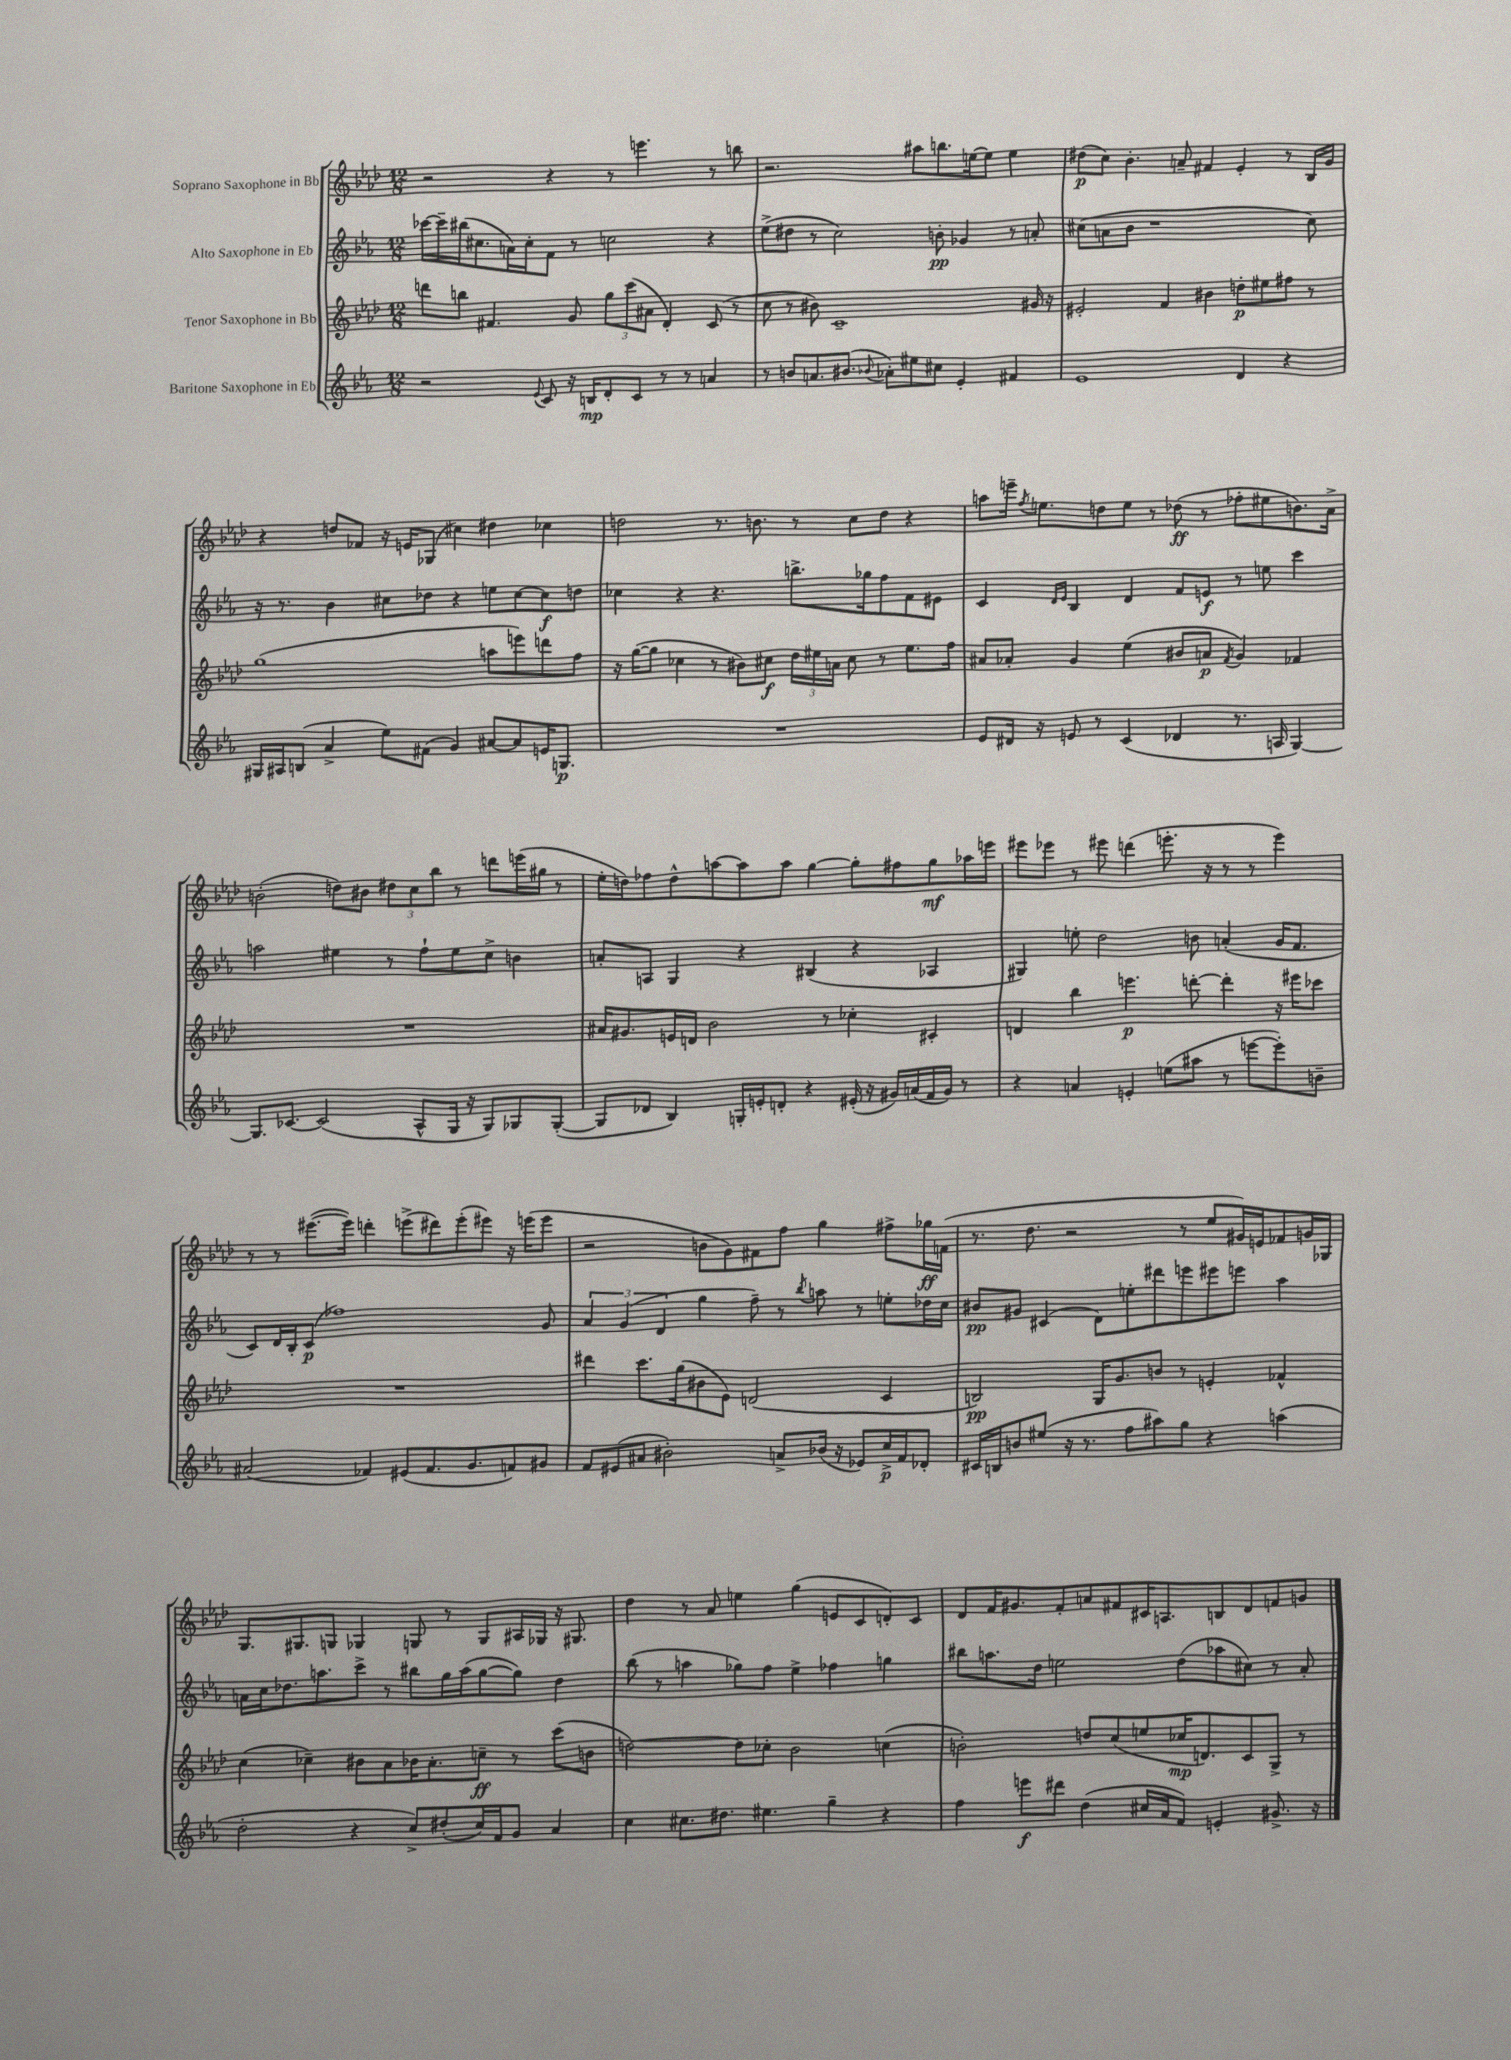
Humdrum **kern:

**kern	**dynam	**kern	**dynam	**kern	**dynam	**kern	**dynam
*part4	*part4	*part3	*part3	*part2	*part2	*part1	*part1
*staff4	*staff4	*staff3	*staff3	*staff2	*staff2	*staff1	*staff1
*I"Baritone Saxophone in Eb	*	*I"Tenor Saxophone in Bb	*	*I"Alto Saxophone in Eb	*	*I"Soprano Saxophone in Bb	*
*clefG2	*	*clefG2	*	*clefG2	*	*clefG2	*
*k[b-e-a-]	*	*k[b-e-a-d-]	*	*k[b-e-a-]	*	*k[b-e-a-d-]	*
*M12/8	*	*M12/8	*	*M12/8	*	*M12/8	*
=74	=74	=74	=74	=74	=74	=74	=74
2r	.	8dddn\L	.	[16ccc-X\LL	.	2r	.
.	.	.	.	16ccc-~\]	.	.	.
.	.	8bbn\J	.	(16bb#X\J	.	.	.
.	.	.	.	8.cc#X\	.	.	.
.	.	4.f#X/	.	.	.	.	.
.	.	.	.	16an\L)	.	.	.
.	.	.	.	16cc#'\J	.	.	.
8qqe-/	.	.	.	.	.	.	.
8c/	.	.	.	8f\J	.	4r	.
16r	.	8g/	.	8r	.	.	.
16Bn/KL	mp	.	.	.	.	.	.
8d'/	.	12gg\L	.	2ccn\	.	8r	.
.	.	(12ccc\	.	.	.	.	.
8c/J	.	.	.	.	.	4.eeen\	.
.	.	12a#X\J	.	.	.	.	.
8r	.	4d-'/)	.	.	.	.	.
8r	.	.	.	.	.	.	.
4an/	.	(8c/	.	4r	.	8r	.
.	.	8r	.	.	.	8bbn\	.
=75	=75	=75	=75	=75	=75	=75	=75
8r	.	8cc\	.	(8ee-^\L	.	2.r	.
8bn/L	.	8r	.	8dd#X\J	.	.	.
8.an/	.	8b#X\)	.	8r	.	.	.
.	.	1c~	.	2cc\)	.	.	.
(8.b#X/J	.	.	.	.	.	.	.
8qqb-X/	.	.	.	.	.	.	.
8a-X'\L)	.	.	.	.	.	.	.
8ee#X\	.	.	.	.	.	8aa#X\L	.
8cc#X\J	.	.	.	8bn'\	pp	8.bbn\	.
4e-'/	.	.	.	4g-X/	.	.	.
.	.	.	.	.	.	[16een\k	.
.	.	.	.	.	.	8ee\J]	.
4f#X/	.	.	.	8r	.	4ee\	.
.	.	16g#X/	.	8an'/	.	.	.
.	.	16r	.	.	.	.	.
=76	=76	=76	=76	=76	=76	=76	=76
1e-	.	2e#X'/	.	(8cc#X\L	.	(8dd#X\L	p
.	.	.	.	8an\	.	8cc\J)	.
.	.	.	.	8b-\J	.	4.b-'\	.
.	.	.	.	1r	.	.	.
.	.	4f/	.	.	.	.	.
.	.	.	.	.	.	8an~/	.
.	.	4b#X\	.	.	.	4f#X/	.
4d/	.	8ddn'\L	p	.	.	4e-'/	.
.	.	8ee#X\	.	.	.	.	.
4r	.	8ff#X\J	.	.	.	8r	.
.	.	8r	.	8cc#\)	.	16B-/LL	.
.	.	.	.	.	.	16g/JJ	.
!!LO:LB:g=z
=77	=77	=77	=77	=77	=77	=77	=77
16G#X/LL	.	(1gg	.	16r	.	4r	.
16A#X/J	.	.	.	8.r	.	.	.
(8Bn/J	.	.	.	.	.	.	.
4a-^/	.	.	.	4b-\	.	8ddn/L	.
.	.	.	.	.	.	8f-X/J	.
8ee-\L)	.	.	.	8cc#X\L	.	16r	.
.	.	.	.	.	.	16en/KL	.
(8f#X\J	.	.	.	8dd-X\J	.	(8G-X/J	.
4g/)	.	.	.	4r	.	4cc#X\)	.
[8a#X/L	.	8aan\L	.	8een\L	.	4dd#X\	.
8a#/]	.	8eeen\)	.	[8cc#\	.	.	.
16en/K	.	8dddn\	.	8cc#\]	f	4cc-X\	.
8.Gn/J	p	.	.	.	.	.	.
.	.	8ff\J	.	8ddn\J	.	.	.
=78	=78	=78	=78	=78	=78	=78	=78
1.r	.	16r	.	4cc-X\	.	2ddn\	.
.	.	([16gg\KL	.	.	.	.	.
.	.	8gg\J]	.	.	.	.	.
.	.	4cc-X\	.	4r	.	.	.
.	.	8r	.	4.r	.	8.r	.
.	.	8b#X\L)	.	.	.	.	.
.	.	.	.	.	.	8.bn\	.
.	.	8cc#X\J	f	.	.	.	.
.	.	24dd-\LL	.	8.bbn^\L	.	8r	.
.	.	24ee#X\	.	.	.	.	.
.	.	24an\JJ	.	.	.	.	.
.	.	8cc#\	.	.	.	8cc\L	.
.	.	.	.	16gg-X\k	.	.	.
.	.	8r	.	8ff\	.	8dd\J	.
.	.	8.ee#\L	.	8f\	.	4r	.
.	.	.	.	8e#X\J	.	.	.
.	.	16ff\Jk	.	.	.	.	.
=79	=79	=79	=79	=79	=79	=79	=79
8e-/L	.	8a#X/L	.	4c/	.	8aan\L	.
16d#X/Jk	.	8a-X'/J	.	.	.	16eeen~\Jk	.
.	.	.	.	.	.	8qff/	.
16r	.	.	.	.	.	8.een\L	.
.	.	.	.	16qqd/LL	.	.	.
.	.	.	.	16qqe-/JJ	.	.	.
8en/	.	4g/	.	4B-/	.	.	.
8r	.	.	.	.	.	8ddn\	.
(4c/	.	(4ee-\	.	4d/	.	8ee\J	.
.	.	.	.	.	.	8r	.
4d-X/	.	8b#X/L	.	8f/L	.	(8dd-X\	ff
.	.	8an/J	p	8en/J	f	8r	.
.	.	8qf/	.	.	.	.	.
8.r	.	4g/)	.	8r	.	8ff-X'\L	.
.	.	.	.	8een\	.	8ee#X\	.
16An/	.	.	.	.	.	.	.
[4G/)	.	4f-X/	.	4ccc\	.	8.bn\)	.
.	.	.	.	.	.	16a-^\Jk	.
!!LO:LB:g=z
=80	=80	=80	=80	=80	=80	=80	=80
8.G/L]	.	1.r	.	2aan\	.	(2bn'\	.
[8.c-X/J	.	.	.	.	.	.	.
(2c-/]	.	.	.	.	.	.	.
.	.	.	.	4ee#X\	.	8ddn\L)	.
.	.	.	.	.	.	8b#X\J	.
.	.	.	.	8r	.	12dd#X\L	.
.	.	.	.	.	.	12cc\	.
8A-^^/L	.	.	.	8ff`\L	.	.	.
.	.	.	.	.	.	12bb-\J	.
16G/Jk	.	.	.	8ee#\	.	8r	.
16r	.	.	.	.	.	.	.
8G/L)	.	.	.	8cc^\J	.	8dddn\L	.
8G-X/	.	.	.	4bn\	.	(16eeen\L	.
.	.	.	.	.	.	16gg#X\JJ	.
([8G-'/J	.	.	.	.	.	8r	.
=81	=81	=81	=81	=81	=81	=81	=81
8G-/L]	.	16a#X/KL	.	8an'/L	.	16ee-'\LL	.
.	.	8.g#X/	.	.	.	16ddn\J)	.
8d-X/J	.	.	.	8An/J	.	8ff-X\	.
4B-/)	.	16en/L	.	4G/	.	8dd^^\	.
.	.	16dn/JJ	.	.	.	.	.
.	.	2b-\	.	.	.	[8aan\	.
16Gn'/LL	.	.	.	4r	.	8aa\]	.
16en'/J	.	.	.	.	.	.	.
8dn'/J	.	.	.	.	.	8aa\J	.
4r	.	.	.	(4B#X/	.	[4gg\	.
.	.	8r	.	.	.	.	.
(16e#X'/	.	4cc-X'\	.	4r	.	8gg'\L]	.
16r	.	.	.	.	.	.	.
16g#X/LL)	.	.	.	.	.	8ff#X\	.
(16an/	.	.	.	.	.	.	.
16f/	.	4c#X'/	.	4A-X/	.	8gg\	mf
16g#/JJ)	.	.	.	.	.	.	.
8r	.	.	.	.	.	16aa-X\L	.
.	.	.	.	.	.	16eeen\JJ	.
=82	=82	=82	=82	=82	=82	=82	=82
4r	.	4dn/	.	4G#X/)	.	8eee#X\L	.
.	.	.	.	.	.	8eee-X\J	.
4an/	.	4bb-\	.	8een'\	.	8r	.
.	.	.	.	2dd\	.	8eee#X\	.
4en'/	.	4.eeen\	p	.	.	(4dddn\	.
(8een\L	.	.	.	.	.	8.eeen'\	.
8aa#X\J	.	[8dddn'\	.	8bn\	.	.	.
.	.	.	.	.	.	16r	.
8r	.	4ddd'\]	.	(4an'/	.	8r	.
[8eeen\L	.	.	.	.	.	8r	.
8eee'\])	.	16r	.	16g/KL	.	4eee\)	.
.	.	16eee#X\KL	.	8.f/J	.	.	.
8bn~\J	.	8ccc-X\J	.	.	.	.	.
!!LO:LB:g=z
=83	=83	=83	=83	=83	=83	=83	=83
(2a#X/	.	1.r	.	8c/L)	.	8r	.
.	.	.	.	16d/L	.	8r	.
.	.	.	.	16B-'/J	.	.	.
.	.	.	.	(8c/J	p	([8.eee#X\L	.
.	.	.	.	1ff-X)	.	.	.
.	.	.	.	.	.	16eee#\Jk])	.
4f-X/)	.	.	.	.	.	4dddn'\	.
(8e#X/L	.	.	.	.	.	(8eeen^\L	.
8.f-/	.	.	.	.	.	8ddd#X\)	.
.	.	.	.	.	.	(8eee'\	.
8.g/	.	.	.	.	.	.	.
.	.	.	.	.	.	8eee#X\J)	.
8fn/)	.	.	.	.	.	16r	.
.	.	.	.	.	.	(16eeen\KL	.
8g#X/J	.	.	.	8g/	.	8eee\J	.
=84	=84	=84	=84	=84	=84	=84	=84
8f/L	.	4ddd#X\	.	6a-/	.	2r	.
(8e#X/	.	.	.	.	.	.	.
.	.	.	.	(6g/	.	.	.
8a#X/J	.	8.ccc\L	.	.	.	.	.
.	.	.	.	6d/	.	.	.
2b#X'\)	.	.	.	.	.	.	.
.	.	(16gg\k	.	.	.	.	.
.	.	8b#X\	.	4gg\	.	8bn\L	.
.	.	8e-\J)	.	.	.	8g\)	.
.	.	(2dn/	.	8ff~\)	.	8f#X\	.
8an^/L	.	.	.	8r	.	8ff\J	.
.	.	.	.	8qbb-/	.	.	.
(16b-X/Jk	.	.	.	8aan\	.	4gg\	.
16r	.	.	.	.	.	.	.
8e-X/L)	.	.	.	8r	.	.	.
16cc^/L	p	4c/	.	8een'\L	.	8ff#X^\L	.
16f/J	.	.	.	.	.	.	.
8d-X'/J	.	.	.	16dd-X\L	.	16gg-X\L	ff
.	.	.	.	16cc\JJ	.	(16fn\JJ	.
=85	=85	=85	=85	=85	=85	=85	=85
16c#X/LL	.	2Bn/)	pp	8b#X/L	pp	8.r	.
16Bn/J	.	.	.	.	.	.	.
8bn/	.	.	.	8g#X/J	.	.	.
.	.	.	.	.	.	8.dd-\	.
(8ee#X/J	.	.	.	(4c#X/	.	.	.
16r	.	.	.	.	.	2r	.
8.r	.	.	.	.	.	.	.
.	.	16G/KL	.	8d\L)	.	.	.
.	.	8.g/	.	.	.	.	.
8ff\L	.	.	.	8een'\	.	.	.
8aa#X\)	.	8bn/J	.	8ddd#X\	.	.	.
8gg\J	.	8r	.	8eeen\	.	8r	.
4r	.	4en'/	.	8eee#X\	.	8ee-/L	.
.	.	.	.	8eeen\J	.	16g#X/L)	.
.	.	.	.	.	.	16en/J	.
(4aan\	.	4f-X^^/	.	4aa-\	.	8f-X/	.
.	.	.	.	.	.	16gn/L	.
.	.	.	.	.	.	16G-X/JJ	.
!!LO:LB:g=z
=86	=86	=86	=86	=86	=86	=86	=86
2dd'\	.	(4cc\	.	16an\LL	.	8.G/L	.
.	.	.	.	16cc\J	.	.	.
.	.	.	.	8.dd-X\	.	.	.
.	.	.	.	.	.	8.G#X/	.
.	.	4cc-X~\)	.	.	.	.	.
.	.	.	.	8.aan\	.	.	.
.	.	.	.	.	.	8Gn/J	.
4r	.	8b#X\L	.	8ccc^\J	.	4G-X/	.
.	.	8a-\	.	8r	.	.	.
8cc^/L)	.	16b-X\K	.	8bb#X\L	.	8Gn/	.
.	.	8.a-'\	.	.	.	.	.
(8dd#X'/	.	.	.	16gg\L	.	8r	.
.	.	.	.	(16aa\J	.	.	.
16cc/L)	.	8ccn~\J	ff	[8gg\	.	8G/L	.
16f/J	.	.	.	.	.	.	.
8g/J	.	8r	.	8gg\J])	.	16A#X/L	.
.	.	.	.	.	.	16G-X/JJ	.
4a-/	.	(8ccc\L	.	4dd-\	.	16r	.
.	.	.	.	.	.	8.G#X/	.
.	.	8bn\J	.	.	.	.	.
=87	=87	=87	=87	=87	=87	=87	=87
4cc\	.	[2ddn\)	.	(8bb-\	.	4dd-\	.
.	.	.	.	8r	.	.	.
8.cc#X\L	.	.	.	4aan\	.	8r	.
.	.	.	.	.	.	8a-/	.
8.dd#X\J	.	.	.	.	.	.	.
.	.	8dd\L]	.	8gg-X\L)	.	4een\	.
4.ee#X\	.	8cc-X'\J	.	8ff\J	.	.	.
.	.	2b-\	.	4ee-^\	.	(4gg\	.
4gg~\	.	.	.	4ff-X\	.	8en/L	.
.	.	.	.	.	.	8c/	.
4r	.	(4ccn\	.	4ggn\	.	8dn'/)	.
.	.	.	.	.	.	8c/J	.
=88	=88	=88	=88	=88	=88	=88	=88
4ff\	.	2bn'\)	.	8bb#X\L	.	8d-/L	.
.	.	.	.	8.aan\	.	16f/K	.
.	.	.	.	.	.	8.g#X/	.
8eeen\L	f	.	.	.	.	.	.
.	.	.	.	16dd\Jk	.	.	.
8ddd#X\J	.	.	.	2een\	.	8f'/	.
(4dd\	.	8ddn/L	.	.	.	8an/	.
.	.	(8cc/	.	.	.	8f#X/	.
16cc#X/LL	.	8een/	.	.	.	16c#X/K	.
16a-/J	.	.	.	.	.	8.An/	.
8f/J)	.	16cc-X/K	mp	(8dd\L	.	.	.
.	.	8.dn/)	.	.	.	.	.
4en'/	.	.	.	8aa-X\	.	8Bn/	.
.	.	8c/	.	8cc#X\J)	.	8d-/	.
8.g#X^/	.	8G^/J	.	8r	.	8fn/	.
.	.	8r	.	8a-'/	.	8gn/J	.
16r	.	.	.	.	.	.	.
==	==	==	==	==	==	==	==
*-	*-	*-	*-	*-	*-	*-	*-
